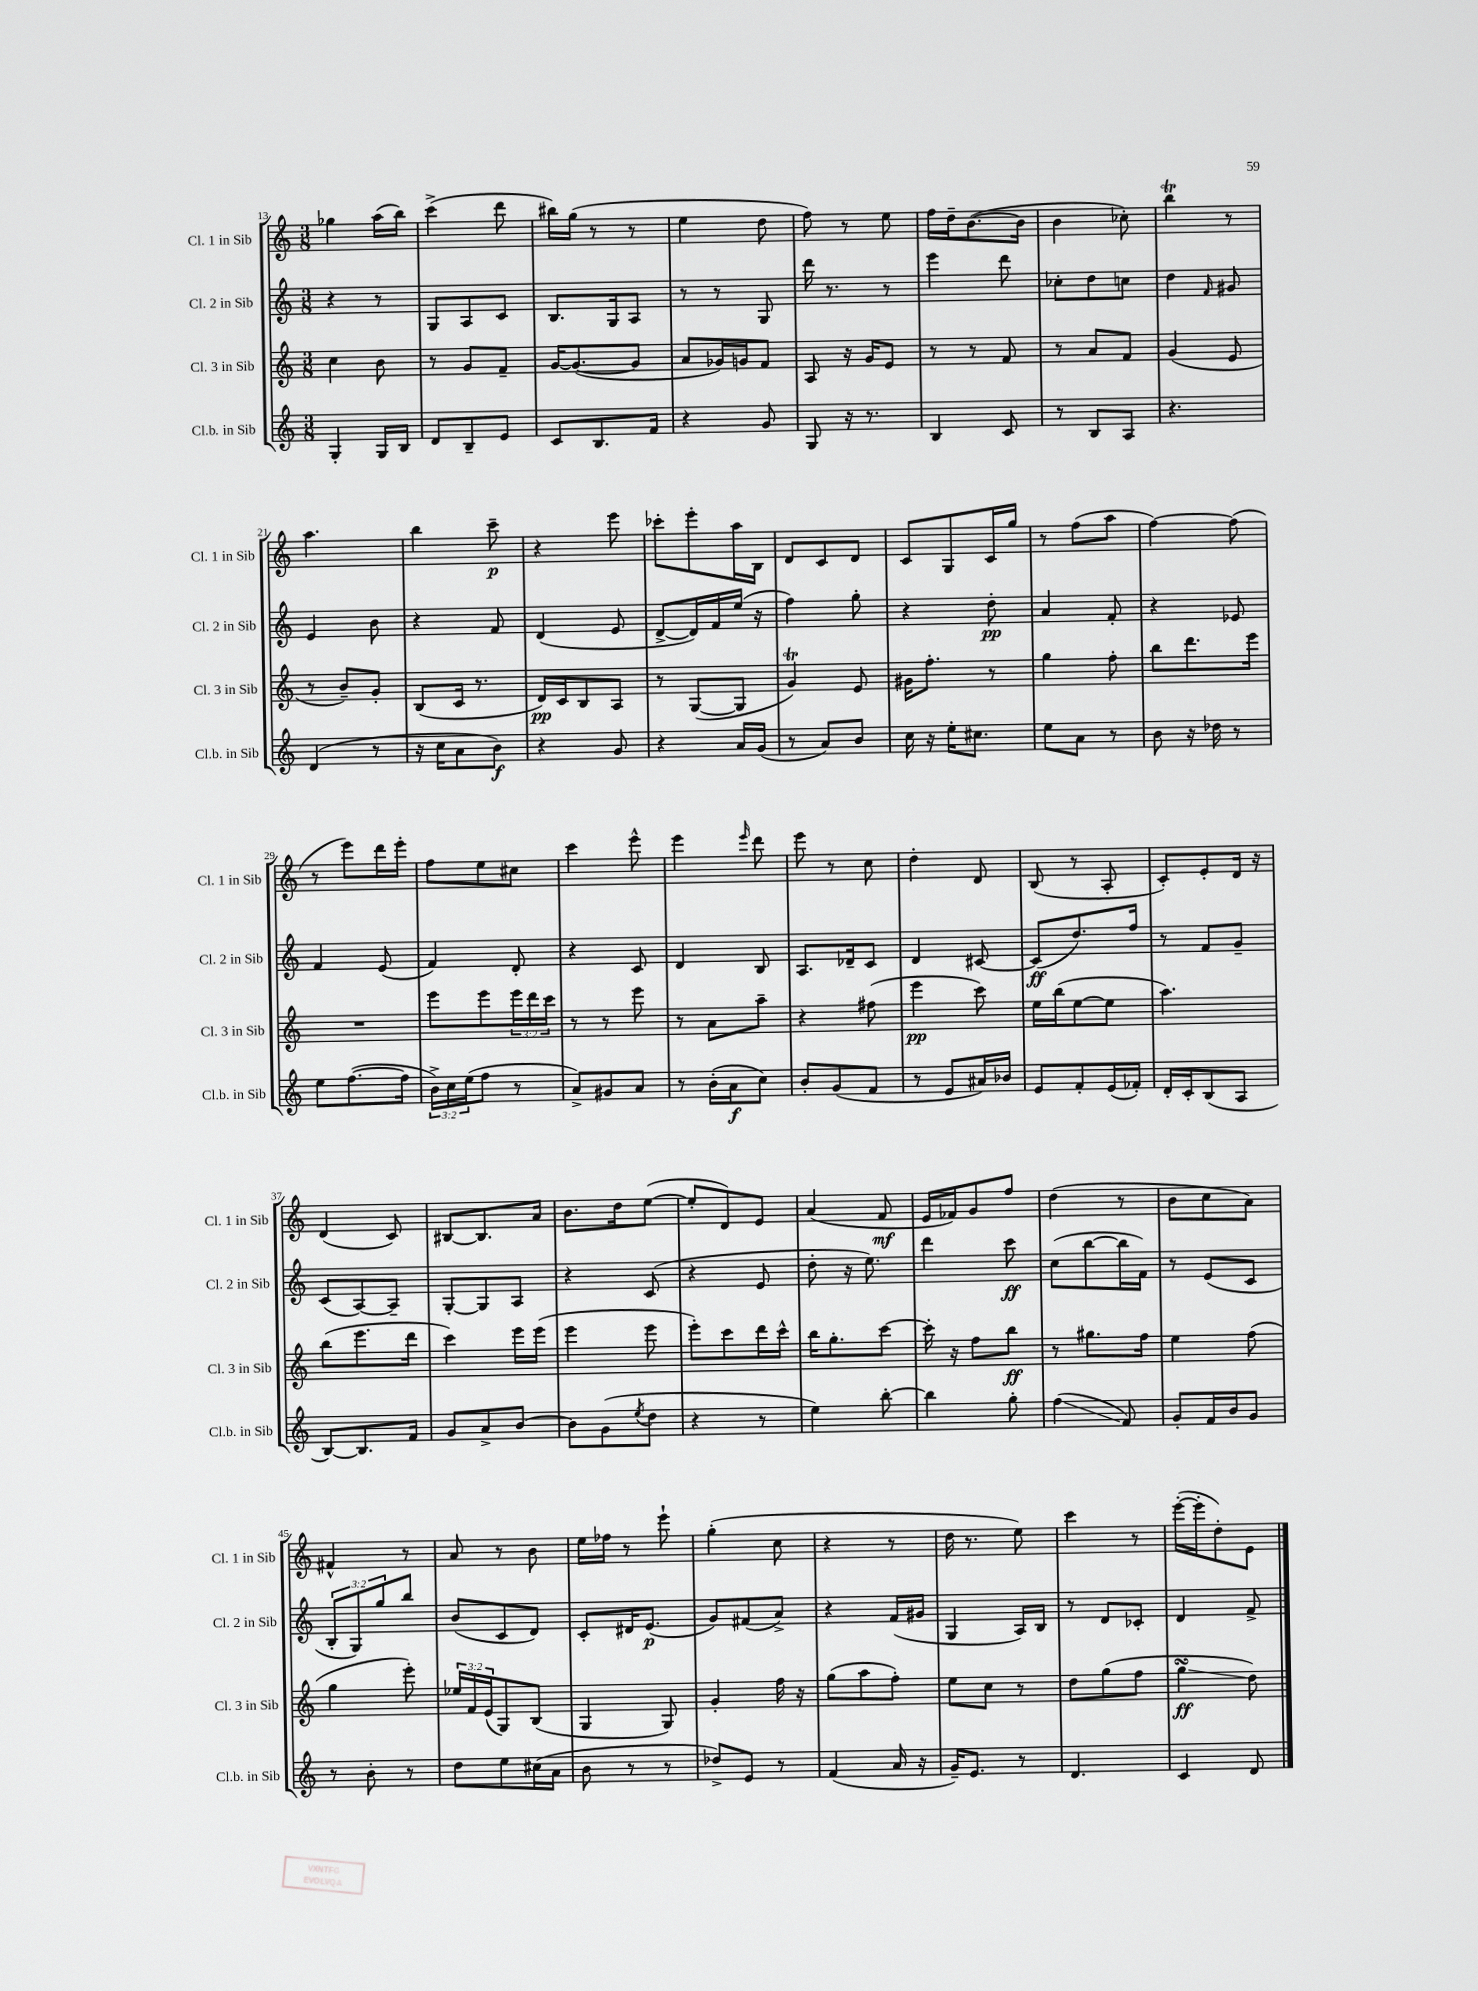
<<
\new StaffGroup <<
\new Staff = "s0" \with { instrumentName = "Cl. 1 in Sib" shortInstrumentName = "Cl. 1 in Sib" } {
    \clef treble \key c \major \numericTimeSignature \time 3/8
    ges''4 a''16( b''16) |
    c'''4->( d'''8 |
    bis''16) g''16( r8 r8 |
    e''4 d''8 |
    f''8) r8 e''8 |
    f''16 d''16-- b'8.~( b'16 |
    b'4 ces''8-.) |
    b''4\trill r8 |
    a''4. |
    b''4 c'''8--\p |
    r4 e'''8 |
    ces'''8-. e'''8-. a''16 b16 |
    d'8 c'8 d'8 |
    c'8 g8 c'16 g''16 |
    r8 f''8( a''8 |
    f''4~) f''8( |
    r8 e'''8) d'''16 e'''16-. |
    f''8 e''8 cis''8 |
    c'''4 e'''8-^ |
    e'''4 \grace { e'''16 } d'''8 |
    e'''8 r8 c''8 |
    d''4-. d'8 |
    b8( r8 a8-. |
    c'8-.) e'8-. d'16 r16 |
    d'4( c'8) |
    bis8~ bis8. a'16 |
    b'8. d''16 e''8~( |
    e''8-. d'8) e'8 |
    a'4( f'8\mf |
    e'16 fes'16) g'8 f''8 |
    d''4( r8 |
    b'8 c''8 a'8) |
    fis'4-^ r8 |
    a'8 r8 b'8 |
    e''16 fes''16 r8 e'''8-! |
    g''4-.( c''8 |
    r4 r8 |
    d''16 r8. e''8) |
    c'''4 r8 |
    e'''16~-.( e'''16-. d''8-.) e'8 \bar "|." |
}
\new Staff = "s1" \with { instrumentName = "Cl. 2 in Sib" shortInstrumentName = "Cl. 2 in Sib" } {
    \clef treble \key c \major \numericTimeSignature \time 3/8 \override Staff.TupletNumber.text = #tuplet-number::calc-fraction-text
    r4 r8 |
    g8 a8 c'8 |
    b8. g16 a8 |
    r8 r8 g8 |
    d'''16 r8. r8 |
    e'''4 d'''8 |
    ces''8-. d''8 c''8 |
    d''4 \grace { f'16 } gis'8 |
    e'4 b'8 |
    r4 f'8 |
    d'4( e'8 |
    d'8~-> d'16) f'16 e''16( r16 |
    f''4) g''8-. |
    r4 d''8-.\pp |
    a'4 f'8-. |
    r4 ees'8 |
    f'4 e'8( |
    f'4) d'8-. |
    r4 c'8 |
    d'4 b8 |
    a8. des'16-- c'8 |
    d'4 cis'8~ |
    cis'8\ff( d''8.) f''16 |
    r8 f'8 g'8-- |
    c'8( a8~) a8-- |
    g8~-. g8 a8 |
    r4 c'8( |
    r4 e'8 |
    d''8-. r16 e''8.) |
    d'''4 c'''8\ff |
    c''8( b''8~ b''16 f'16) |
    r8 e'8( c'8 |
    \tuplet 3/2 { b8-. g8) g''8 } b''8 |
    b'8( c'8 d'8) |
    c'8-. dis'16 e'8.\p( |
    g'8) fis'8( a'8->) |
    r4 f'16( gis'16 |
    g4 a16) b16 |
    r8 d'8 ces'8-. |
    d'4 f'8-> \bar "|." |
}
\new Staff = "s2" \with { instrumentName = "Cl. 3 in Sib" shortInstrumentName = "Cl. 3 in Sib" } {
    \clef treble \key c \major \numericTimeSignature \time 3/8 \override Staff.TupletNumber.text = #tuplet-number::calc-fraction-text
    c''4 b'8 |
    r8 g'8 f'8-- |
    g'16~ g'8.~( g'8 |
    a'8 ges'16) g'16 f'8 |
    a8 r16 g'16 e'8 |
    r8 r8 f'8 |
    r8 a'8 f'8 |
    g'4( e'8 |
    r8 b'8--) g'8-. |
    b8( c'16 r8. |
    d'16\pp) c'16 b8 a8 |
    r8 g8~( g8 |
    g'4\trill) e'8 |
    gis'16 f''8.-. r8 |
    g''4 f''8-. |
    b''8 d'''8. e'''16 |
    R4. |
    e'''8 e'''8 \tuplet 3/2 { e'''16 d'''16 c'''16 } |
    r8 r8 e'''8 |
    r8 a'8 a''8-- |
    r4 fis''8( |
    e'''4\pp c'''8) |
    e''16 b''16( e''8~ e''8 |
    a''4.) |
    b''8( e'''8. d'''16 |
    c'''4) e'''16 e'''16( |
    e'''4 e'''8 |
    e'''8-.) c'''8 d'''16 c'''16-^ |
    b''16 g''8.-. c'''8~ |
    c'''16-. r16 f''8 b''8\ff |
    r8 gis''8. f''16 |
    e''4 f''8( |
    g''4 e'''8-.) |
    \tuplet 3/2 { ees''16 f'16 e'16( } g8) b8( |
    g4 g8) |
    g'4-. f''16 r16 |
    g''8( a''8 f''8-.) |
    e''8 c''8 r8 |
    d''8 g''8( f''8 |
    g''4\turn\glissando\ff d''8) \bar "|." |
}
\new Staff = "s3" \with { instrumentName = "Cl.b. in Sib" shortInstrumentName = "Cl.b. in Sib" } {
    \clef treble \key c \major \numericTimeSignature \time 3/8 \override Staff.TupletNumber.text = #tuplet-number::calc-fraction-text
    g4-. g16 b16 |
    d'8 b8-- e'8 |
    c'8 b8. f'16 |
    r4 g'8 |
    g8 r16 r8. |
    b4 c'8 |
    r8 b8 a8 |
    r4. |
    d'4( r8 |
    r16 c''16 a'8 b'8\f) |
    r4 g'8 |
    r4 a'16 g'16( |
    r8 a'8) b'8 |
    c''16 r16 e''16-. cis''8. |
    e''8 a'8 r8 |
    b'8 r16 des''16 r8 |
    e''8 f''8.~( f''16 |
    \tuplet 3/2 { b'16->) c''16 e''16( } f''8 r8 |
    a'8->) gis'8 a'8 |
    r8 b'16-.( a'16\f c''8) |
    b'8-. g'8( f'8 |
    r8 e'8 ais'16) bes'16 |
    e'8 f'8-. e'16( fes'16-.) |
    d'16-. c'16-. b8( a8 |
    b8~) b8. f'16 |
    g'8 a'8-> b'8~ |
    b'8 g'8( \acciaccatura { e''8 } d''8 |
    r4 r8 |
    e''4) b''8~-. |
    b''4 g''8-. |
    f''4\glissando( f'8) |
    g'8-. f'16 b'16 g'8 |
    r8 b'8-. r8 |
    d''8 e''8 cis''16( a'16 |
    b'8 r8 r8 |
    des''8->) e'8 r8 |
    f'4( a'16 r16 |
    g'16--) e'8. r8 |
    d'4. |
    c'4 d'8 \bar "|." |
}
>>
>>
\layout { \context { \Score currentBarNumber = #13 } }
